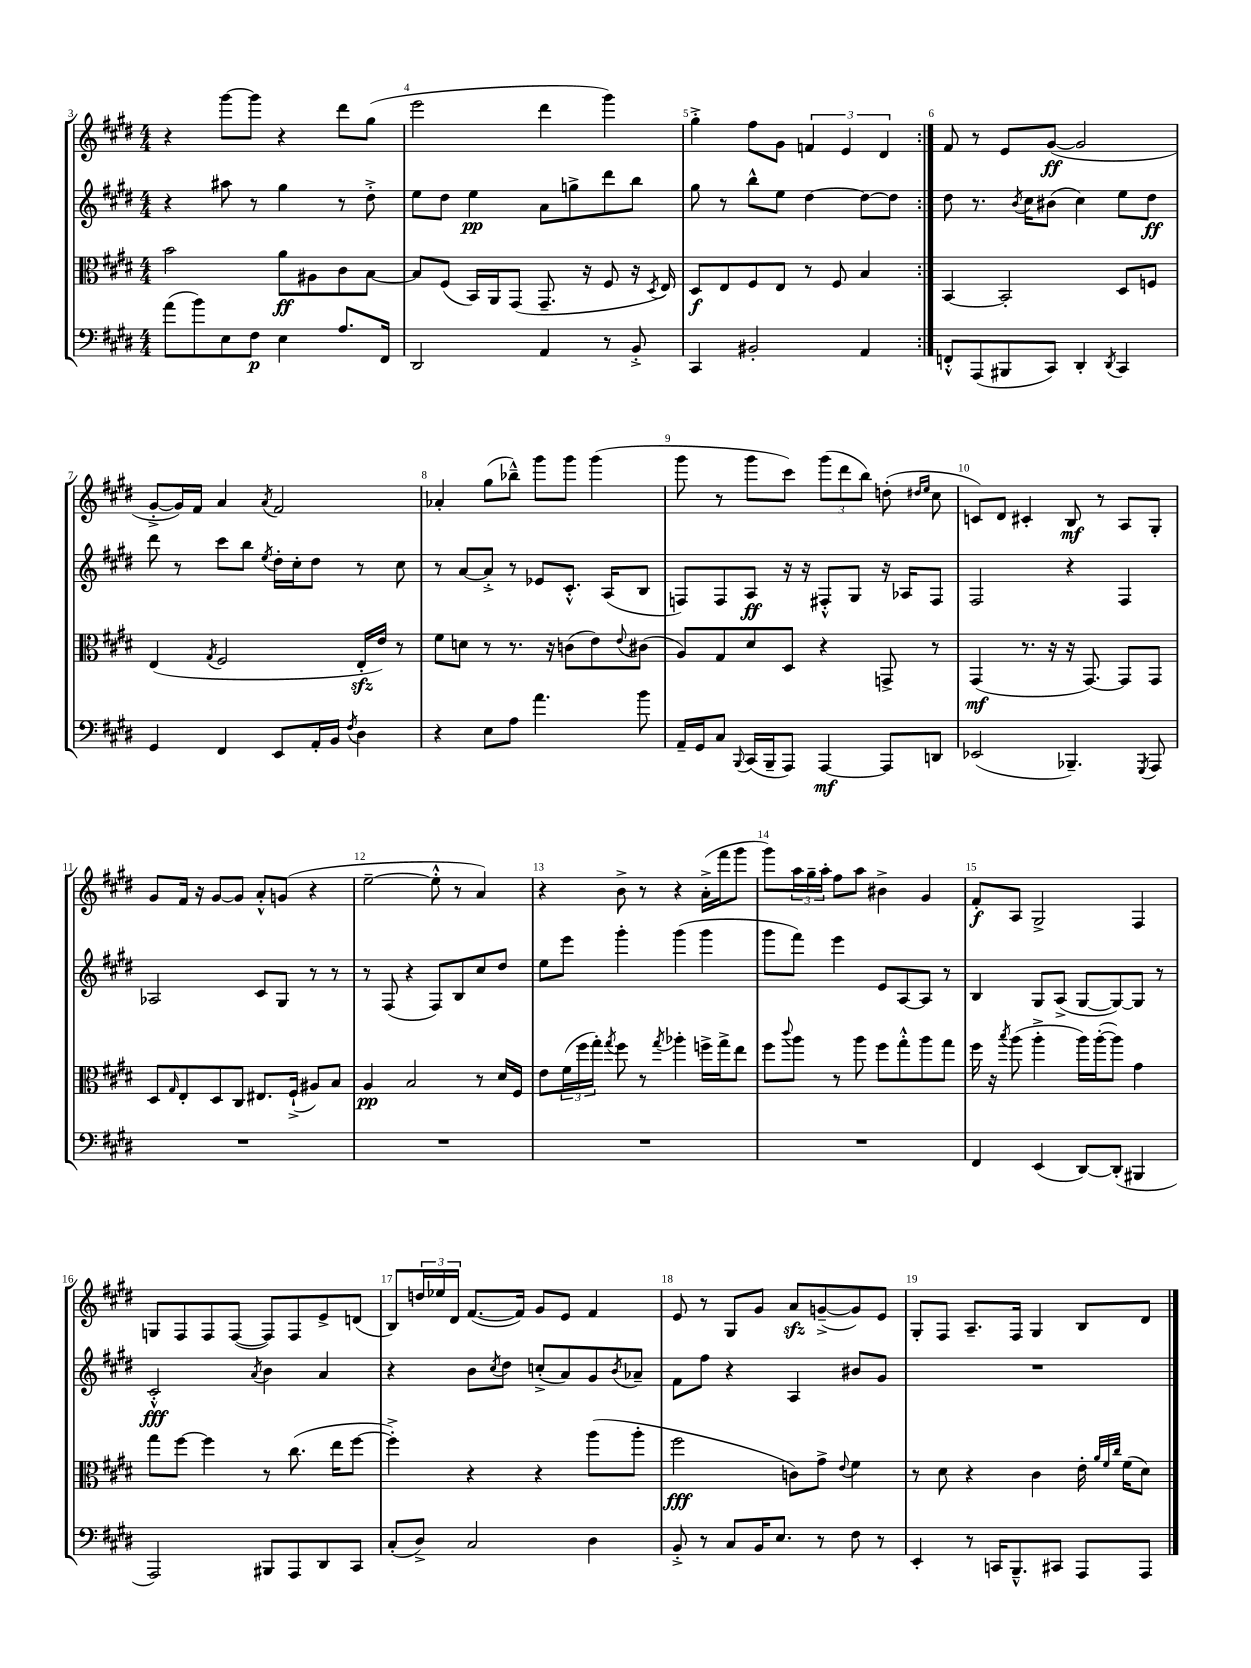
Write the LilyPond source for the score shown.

<<
\new StaffGroup <<
\new Staff = "s0" {
    \clef treble \key e \major \numericTimeSignature \time 4/4
    \repeat volta 2 { r4 gis'''8~ gis'''8 r4 dis'''8 gis''8( |
    e'''2 dis'''4 gis'''4) |
    gis''4-.-> fis''8 gis'8 \tuplet 3/2 { f'4 e'4 dis'4 } | }
    fis'8 r8 e'8 gis'8~\ff( gis'2 |
    gis'8~-.-> gis'16) fis'16 a'4 \acciaccatura { a'8 } fis'2 |
    aes'4-. gis''8( bes''8---^) gis'''8 gis'''8 gis'''4( |
    gis'''8 r8 gis'''8 cis'''8) \tuplet 3/2 { gis'''8( dis'''8 b''8) } d''8-.( \grace { dis''16 e''16 } cis''8 |
    c'8) dis'8 cis'4-. b8\mf r8 a8 gis8-. |
    gis'8 fis'16 r16 gis'8~ gis'8 a'8-.-^ g'8( r4 |
    e''2~-- e''8-.-^ r8 a'4) |
    r4 b'8-> r8 r4 a'16-.->( fis'''16 gis'''8 |
    gis'''8) \tuplet 3/2 { a''16 gis''16-- a''16-. } fis''8 a''8 bis'4-> gis'4 |
    fis'8-.\f a8 gis2-> fis4 |
    g8 fis8 fis8 fis8~( fis8) fis8 e'8-> d'8( |
    b8) \tuplet 3/2 { d''16 ees''16 dis'16 } fis'8.~( fis'16) gis'8 e'8 fis'4 |
    e'8 r8 gis8 gis'8 a'8\sfz g'8~--->( g'8) e'8 |
    gis8-. fis8 a8.-- fis16 gis4 b8 dis'8 \bar "|." |
}
\new Staff = "s1" {
    \clef treble \key e \major \numericTimeSignature \time 4/4
    \repeat volta 2 { r4 ais''8 r8 gis''4 r8 dis''8-.-> |
    e''8 dis''8 e''4\pp a'8 g''8-> dis'''8 b''8 |
    gis''8 r8 b''8-^ e''8 dis''4~ dis''8~ dis''8 | }
    dis''8 r8. \acciaccatura { b'8 } cis''16 bis'8( cis''4) e''8 dis''8\ff |
    dis'''8 r8 cis'''8 b''8 \acciaccatura { e''8 } dis''16-. cis''16-. dis''8 r8 cis''8 |
    r8 a'8~ a'8-.-> r8 ees'8 cis'8.-.-^ a16( b8 |
    f8) f8 a8\ff r16 r16 fis8-.-^ gis8 r16 aes16 fis8 |
    fis2 r4 fis4 |
    aes2 cis'8 gis8 r8 r8 |
    r8 fis8( r4 fis8) b8 cis''8 dis''8 |
    e''8 e'''8 gis'''4-. gis'''4( gis'''4 |
    gis'''8 fis'''8) e'''4 e'8 a8~ a8 r8 |
    b4 gis8 a8->( gis8~ gis8~) gis8 r8 |
    cis'2-.-^\fff \acciaccatura { a'8 } b'4 a'4 |
    r4 b'8 \acciaccatura { cis''8 } dis''8 c''8-.->( a'8) gis'8 \acciaccatura { b'8 } aes'8-- |
    fis'8 fis''8 r4 a4 bis'8 gis'8 |
    R1 \bar "|." |
}
\new Staff = "s2" {
    \clef alto \key e \major \numericTimeSignature \time 4/4
    \repeat volta 2 { b'2 a'8\ff ais8 cis'8 b8~ |
    b8 fis8( b,16) a,16 gis,8( gis,8.-- r16 fis8 r16 \acciaccatura { dis8 } e16) |
    dis8\f e8 fis8 e8 r8 fis8 b4 | }
    b,4~ b,2-. dis8 f8 |
    e4( \acciaccatura { gis8 } fis2 e16-.\sfz e'16) r8 |
    fis'8 d'8 r8 r8. r16 c'8( e'8) \appoggiatura { e'8 } cis'8( |
    a8) gis8 dis'8 dis8 r4 g,8-> r8 |
    gis,4\mf( r8. r16 r16 gis,8.~) gis,8 gis,8 |
    dis8 \grace { gis16 } e8-. dis8 cis8 eis8. fis16-!->( ais8) b8 |
    a4\pp b2 r8 dis'16 fis16 |
    e'8 \tuplet 3/2 { fis'16( fis''16 gis''16-.) } \acciaccatura { gis''8 } fis''8 r8 \acciaccatura { gis''8 } aes''4-. f''16-> gis''16-> e''8 |
    fis''8 \appoggiatura { cis'''8 } a''8 r8 a''8 fis''8 gis''8-.-^ a''8 gis''8 |
    fis''16 r16 \acciaccatura { b''8 } a''8( a''4-.-> a''16) a''16~-.( a''8) gis'4 |
    gis''8 fis''8~ fis''4 r8 cis''8.( e''16 fis''8~ |
    fis''4-.->) r4 r4 a''8( a''8-. |
    fis''2\fff c'8) gis'8-> \appoggiatura { e'8 } fis'4 |
    r8 dis'8 r4 cis'4 e'16-. \grace { a'32 fis'32 cis''32 } fis'16( dis'8) \bar "|." |
}
\new Staff = "s3" {
    \clef bass \key e \major \numericTimeSignature \time 4/4
    \repeat volta 2 { a'8( b'8) e8 fis8\p e4 a8. fis,16 |
    dis,2 a,4 r8 b,8-.-> |
    cis,4 bis,2-. a,4 | }
    f,8-.-^ a,,8( bis,,8 cis,8) dis,4-. \acciaccatura { dis,8 } cis,4 |
    gis,4 fis,4 e,8 a,16-. b,16 \acciaccatura { fis8 } dis4 |
    r4 e8 a8 a'4. b'8 |
    a,16-- gis,16 cis8 \appoggiatura { b,,8 } cis,16( b,,16-- a,,8) a,,4~\mf a,,8 d,8 |
    ees,2( bes,,4.--) \acciaccatura { gis,,8 } a,,8 |
    R1 |
    R1 |
    R1 |
    R1 |
    fis,4 e,4( dis,8~) dis,8-.( bis,,4 |
    a,,2) bis,,8 a,,8 dis,8 cis,8 |
    cis8-.( dis8->) cis2 dis4 |
    b,8-.-> r8 cis8 b,16 e8. r8 fis8 r8 |
    e,4-. r8 c,16 b,,8.---^ cis,8 a,,8 a,,8 \bar "|." |
}
>>
>>
\layout { \context { \Score currentBarNumber = #3 \override BarNumber.break-visibility = ##(#f #t #t) barNumberVisibility = #all-bar-numbers-visible } }
